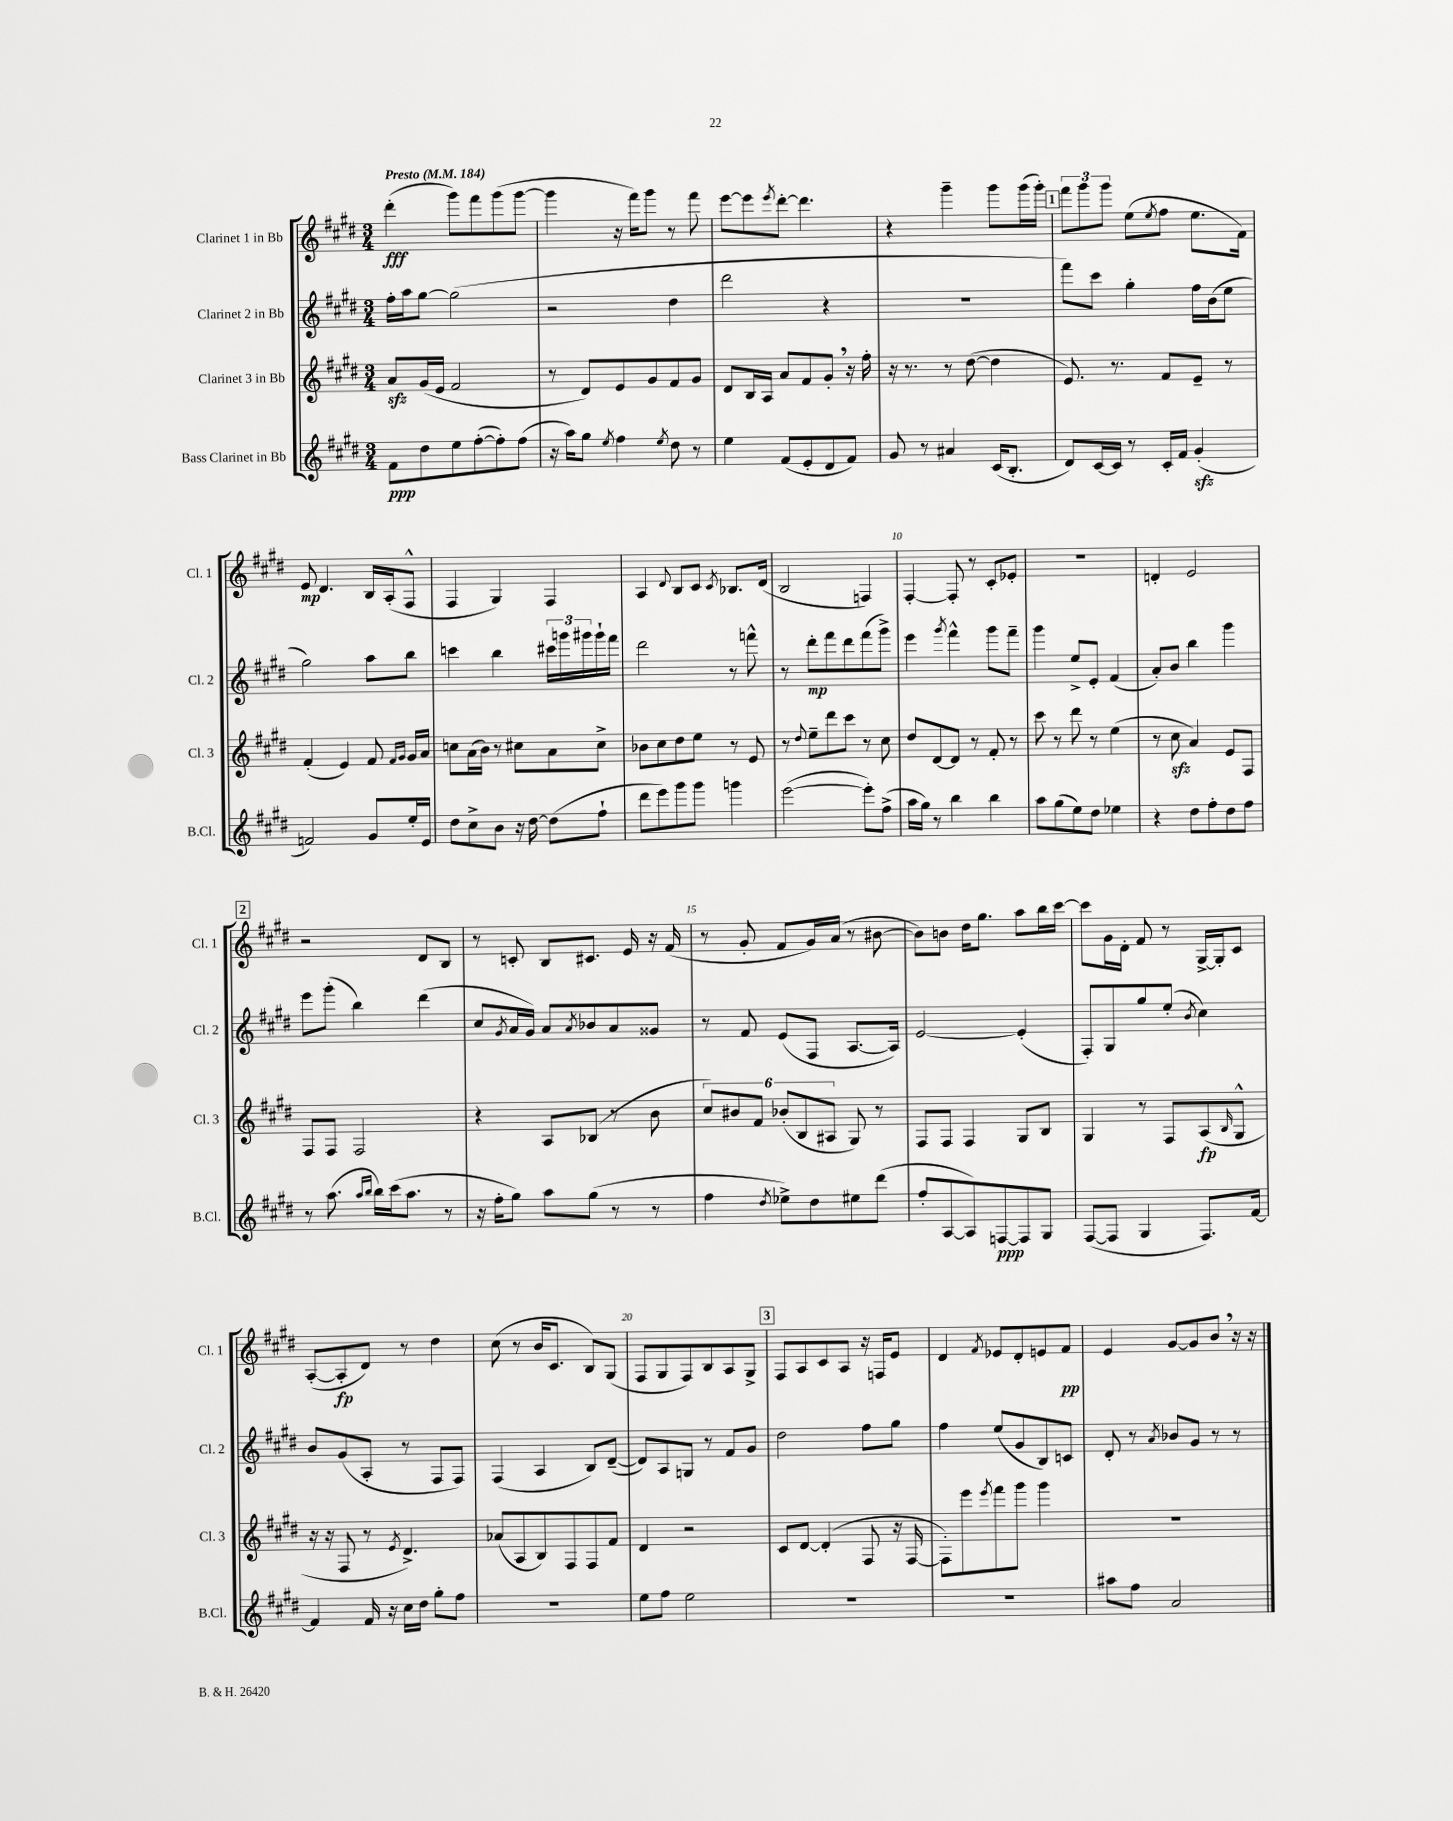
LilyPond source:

<<
\new StaffGroup <<
\new Staff = "s0" \with { instrumentName = "Clarinet 1 in Bb" shortInstrumentName = "Cl. 1" } {
    \clef treble \key e \major \numericTimeSignature \time 3/4 \tempo "Presto" 4 = 184
    dis'''4-.\fff( gis'''8) fis'''8 gis'''8( gis'''8~ |
    gis'''4 r16 fis'''16) gis'''8 r8 fis'''8 |
    e'''8~ e'''8 \acciaccatura { e'''8 } dis'''8~-. dis'''4. |
    r4 gis'''4-- gis'''8 gis'''16( gis'''16-.) |
    \mark \markup { \box "1" } \tuplet 3/2 { fis'''8 gis'''8 gis'''8 } e''8( \acciaccatura { e''8 } fis''8 e''8. fis'16) |
    e'8\mp dis'4. b16 a16-.( fis8-^ |
    fis4 gis4) fis4 |
    a4 \appoggiatura { dis'8 } b8 cis'8 \acciaccatura { cis'8 } bes8. dis'16( |
    b2 f4) |
    fis4~-. fis8-. r8 cis'8-. ees'8-. |
    R2. |
    d'4-. e'2 |
    \mark \markup { \box "2" } r2 dis'8 b8 |
    r8 c'8-. b8 cis'8. e'16 r16 fis'16( |
    r8 gis'8-. fis'8 gis'16) a'16( r8 bis'8~ |
    bis'8) b'8 dis''16 gis''8. a''8 b''16 cis'''16~ |
    cis'''8 gis'16 dis'16-. fis'8 r8 gis16~-> gis16-. cis'8 |
    a8~-.( a8-.\fp dis'8) r8 dis''4 |
    cis''8( r8 b'16 cis'8. b8) gis8( |
    fis8 gis8 fis8) b8 a8 gis8-> |
    \mark \markup { \box "3" } fis8 a8 cis'8 a8 r16 f16 e'8 |
    dis'4 \acciaccatura { fis'8 } ees'8 dis'8-. e'8 fis'8\pp |
    e'4 gis'8~ gis'8 b'8 \breathe r16 r16 \bar "|." |
}
\new Staff = "s1" \with { instrumentName = "Clarinet 2 in Bb" shortInstrumentName = "Cl. 2" } {
    \clef treble \key e \major \numericTimeSignature \time 3/4
    fis''16-. a''16 gis''8~ gis''2( |
    r2 dis''4 |
    dis'''2 r4 |
    R2. |
    \mark \markup { \box "1" } fis'''8) cis'''8 gis''4-. fis''16 b'16( e''8 |
    gis''2) a''8 b''8 |
    c'''4 b''4 \tuplet 3/2 { cis'''16 g'''16 gis'''16 } gis'''16-! fis'''16 |
    dis'''2 r8 f'''8-^ |
    r8 dis'''8-.\mp fis'''8 dis'''8 fis'''8( gis'''8->) |
    e'''4 \acciaccatura { gis'''8 } fis'''4-^ gis'''8 fis'''8-- |
    gis'''4 e''8-> e'8-. fis'4( |
    a'8-.) b'8 b''4 gis'''4 |
    \mark \markup { \box "2" } e'''8 gis'''8-.( b''4) dis'''4( |
    cis''8 \acciaccatura { gis'8 } a'16 gis'16) a'8 \acciaccatura { a'8 } bes'8 a'8 gisis'8 |
    r8 fis'8 e'8( fis8 a8.~ a16) |
    e'2~ e'4-.( |
    fis8-.) gis8 gis''8 e''8-.( \acciaccatura { b'8 } cis''4) |
    b'8 gis'8( a8-. r8 fis8 fis8) |
    fis4( a4 b8) dis'8~--( |
    dis'8) a8 g8 r8 fis'8 gis'8 |
    \mark \markup { \box "3" } dis''2 fis''8 gis''8 |
    fis''4 e''8( gis'8 b8) c'8 |
    dis'8-. r8 \acciaccatura { a'8 } bes'8 gis'8 r8 r8 \bar "|." |
}
\new Staff = "s2" \with { instrumentName = "Clarinet 3 in Bb" shortInstrumentName = "Cl. 3" } {
    \clef treble \key e \major \numericTimeSignature \time 3/4
    a'8\sfz gis'16( e'16 fis'2 |
    r8 dis'8) e'8 gis'8 fis'8 gis'8 |
    dis'8 b16 a16 a'8 fis'8 gis'8-. \breathe r16 fis''16-. |
    r16 r8. r8 dis''8~( dis''4 |
    \mark \markup { \box "1" } e'8.) r8. fis'8 e'8-- r8 |
    fis'4-.( e'4) fis'8 \grace { fis'16 gis'16 } gis'16 a'16 |
    c''8 a'16( b'16) r8 cis''8 a'8 cis''8-> |
    bes'8 cis''8 dis''8 e''8 r8 e'8 |
    r8 \appoggiatura { dis''8 } e''8-- dis'''8 cis'''8 r8 cis''8 |
    dis''8 dis'8~ dis'8 r8 fis'8-. r8 |
    cis'''8 r8 dis'''8 r8 e''4( |
    r8 cis''8\sfz a'4) e'8 fis8 |
    \mark \markup { \box "2" } fis8 fis8 fis2 |
    r4 a8 bes8( r8 b'8 |
    \tuplet 6/4 { cis''8) bis'8 fis'8 bes'8-.( b8 ais8 } gis8) r8 |
    fis8 fis8 fis4 gis8 b8 |
    gis4 r8 fis8 a8\fp( \grace { b16 } gis8-^ |
    r16 r16 fis8 r8 \acciaccatura { e'8 } dis'4.->) |
    aes'8( a8 b8) fis8 fis8 fis'8 |
    dis'4 r2 |
    \mark \markup { \box "3" } cis'8 dis'8~ dis'4-.( fis8 r16 fis16~ |
    fis8-.) e'''8 \acciaccatura { e'''8 } fis'''8 gis'''8 gis'''4 |
    R2. \bar "|." |
}
\new Staff = "s3" \with { instrumentName = "Bass Clarinet in Bb" shortInstrumentName = "B.Cl." } {
    \clef treble \key e \major \numericTimeSignature \time 3/4
    fis'8\ppp dis''8 e''8 fis''8~-.( fis''8-.) fis''8( |
    r16 a''16) gis''8 \acciaccatura { e''8 } fis''4 \acciaccatura { e''8 } dis''8 r8 |
    e''4 fis'8( e'8-. dis'8 fis'8) |
    gis'8 r8 ais'4 cis'16( b8.-. |
    \mark \markup { \box "1" } dis'8) cis'16~ cis'16 r8 cis'16-. fis'16 gis'4-.\sfz( |
    f'2) gis'8 e''16-. e'16 |
    dis''8 cis''8-> b'8 r16 dis''16~ dis''8( fis''8-! |
    dis'''8 e'''8) gis'''8 gis'''8 g'''4 |
    e'''2~( e'''8-.) fis''8->( |
    a''16 gis''16) r8 b''4 b''4 |
    a''8 gis''8( e''8) dis''8 ees''4 |
    r4 dis''8 fis''8-. dis''8 fis''8 |
    \mark \markup { \box "2" } r8 a''8.( \grace { a''16 b''16 } b''16) cis'''16( a''8. r8 |
    r16 fis''16-. gis''8) a''8 gis''8( r8 r8 |
    fis''4 \acciaccatura { dis''8 } ees''8->) dis''8 eis''8 dis'''8( |
    fis''8-. a8~ a8) f8~\ppp f8 gis8 |
    fis8~( fis8 gis4 fis8.) fis'16~ |
    fis'4 fis'16 r16 cis''16 dis''16 gis''8-. fis''8 |
    R2. |
    e''8 fis''8 e''2 |
    \mark \markup { \box "3" } R2. |
    R2. |
    ais''8 fis''8 a'2 \bar "|." |
}
>>
>>
\layout { \context { \Score \override BarNumber.break-visibility = ##(#f #t #t) barNumberVisibility = #(every-nth-bar-number-visible 5) } }
